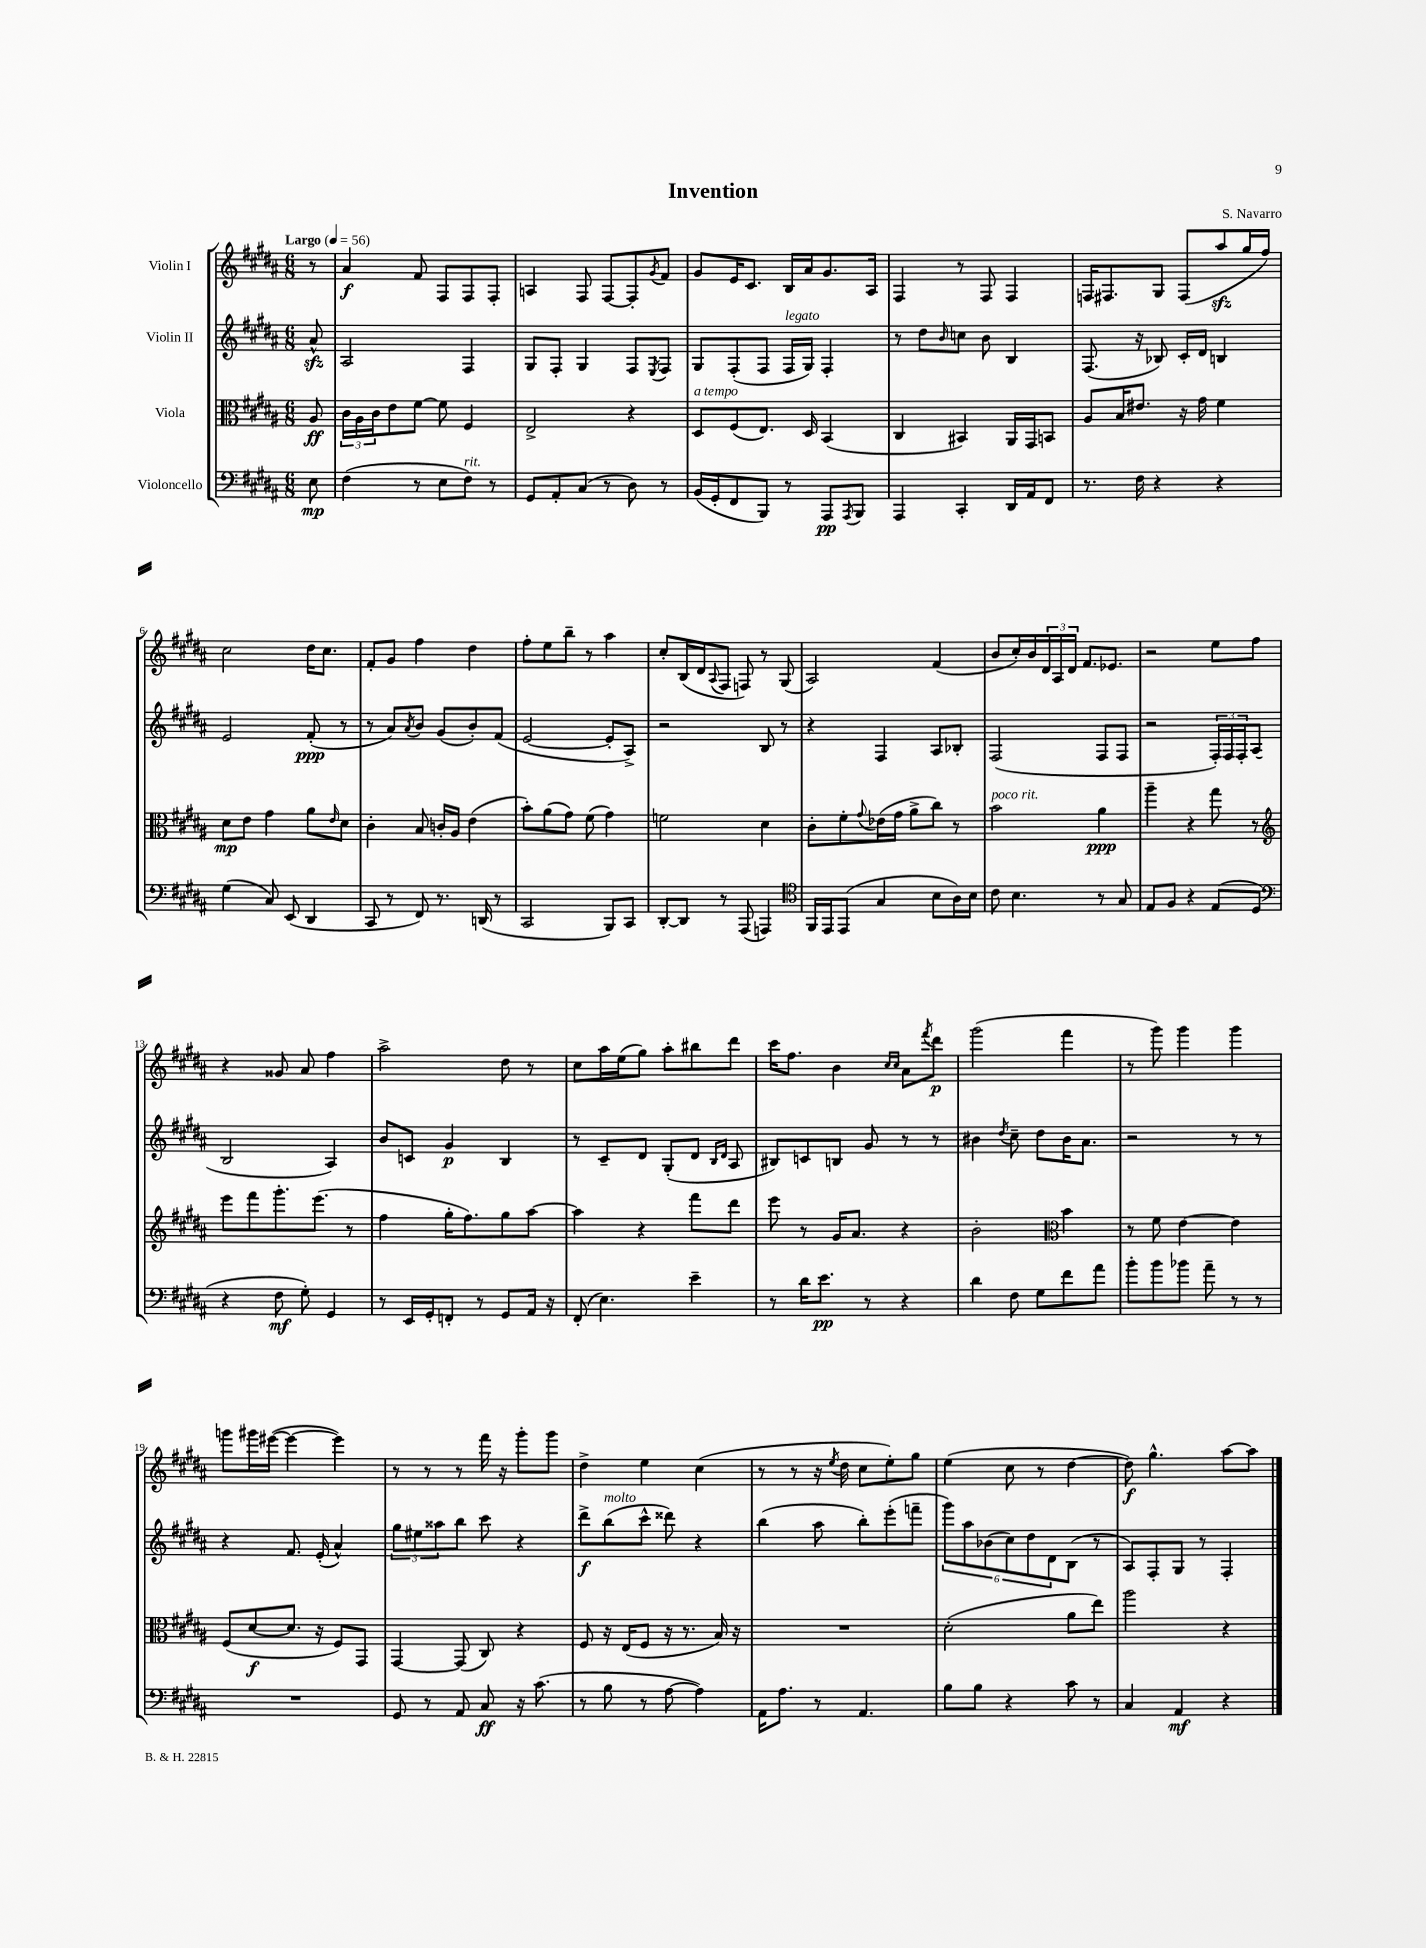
\header { title = "Invention" composer = "S. Navarro" }
<<
\new StaffGroup <<
\new Staff = "s0" \with { instrumentName = "Violin I" } {
    \clef treble \key b \major \numericTimeSignature \time 6/8 \partial 8 \tempo "Largo" 4 = 56
    r8 |
    ais'4\f fis'8 fis8 fis8 fis8-. |
    a4 fis8 fis8~ fis8-. \acciaccatura { gis'8 } fis'8 |
    gis'8 e'16 cis'8. b16 ais'16 gis'8. ais16 |
    fis4 r8 fis8 fis4 |
    f16 fis8. gis8 fis8( ais''8\sfz gis''16 fis''16) |
    cis''2 dis''16 cis''8. |
    fis'8-. gis'8 fis''4 dis''4 |
    fis''8-. e''8 b''8-- r8 ais''4 |
    cis''8-. b16( dis'16 \appoggiatura { ais8 } fis8 f8) r8 gis8( |
    ais2) fis'4( |
    b'8 cis''16-.) b'16 \tuplet 3/2 { dis'16 ais16 dis'16 } fis'8. ees'8. |
    r2 e''8 fis''8 |
    r4 gisis'8 ais'8 fis''4 |
    ais''2-> dis''8 r8 |
    cis''8 ais''16 e''16( gis''8) ais''8-. bis''8 dis'''8 |
    cis'''16 fis''8. b'4 \grace { cis''16 cis''16 } ais'8 \acciaccatura { fis'''8 } dis'''8\p |
    gis'''2( fis'''4 |
    r8 gis'''8) gis'''4 gis'''4 |
    g'''8 gis'''16 eis'''16~( eis'''4~ eis'''4) |
    r8 r8 r8 fis'''16 r16 gis'''8-. gis'''8 |
    dis''4-> e''4 cis''4( |
    r8 r8 r16 \acciaccatura { e''8 } dis''16 cis''8 e''8-.) gis''8 |
    e''4( cis''8 r8 dis''4~ |
    dis''8\f) gis''4.-^ ais''8~ ais''8 \bar "|." |
}
\new Staff = "s1" \with { instrumentName = "Violin II" } {
    \clef treble \key b \major \numericTimeSignature \time 6/8 \partial 8
    ais'8-^\sfz |
    ais2 fis4 |
    gis8 fis8-. gis4 fis8 \acciaccatura { e8 } fis8 |
    gis8 fis8-.( fis8 fis16^\markup { \italic "legato" } gis16) fis4-. |
    r8 dis''8 \grace { b'16 } c''8 b'8 b4 |
    fis8.( r16 bes8) cis'16-. dis'16 b4 |
    e'2 fis'8-.\ppp( r8 |
    r8 ais'8) \acciaccatura { ais'8 } b'8 gis'8( b'8-.) fis'8( |
    e'2~ e'8-. ais8->) |
    r2 b8 r8 |
    r4 fis4 ais8 bes8-. |
    fis2( fis8 fis8 |
    r2 \tuplet 3/2 { fis16-.) fis16 fis16-. } ais8( |
    b2 ais4) |
    b'8 c'8 gis'4\p b4 |
    r8 cis'8-- dis'8 gis8-.( dis'8 \grace { b16 dis'16 } ais8 |
    bis8) c'8 b8 gis'8 r8 r8 |
    bis'4 \acciaccatura { dis''8 } cis''8-- dis''8 bis'16 ais'8. |
    r2 r8 r8 |
    r4 fis'8. e'16-.( ais'4-^) |
    \tuplet 3/2 { gis''8 eis''8 aisis''8 } b''8 cis'''8 r4 |
    dis'''8->\f b''8^\markup { \italic "molto" }( cis'''8-^ disis'''8) r4 |
    b''4( ais''8 b''8-.) e'''8-.( f'''8-- |
    \tuplet 6/4 { gis'''8) ais''8 bes'8( cis''8) dis''8 dis'8 } b8( r8 |
    ais8) fis8-. gis8 r8 fis4-. \bar "|." |
}
\new Staff = "s2" \with { instrumentName = "Viola" } {
    \clef alto \key b \major \numericTimeSignature \time 6/8 \partial 8
    ais8\ff |
    \tuplet 3/2 { cis'16 ais16 cis'16 } e'8 fis'8~ fis'8 fis4 |
    e2-> r4 |
    dis8^\markup { \italic "a tempo" } fis8( e8.) dis16 b,4( |
    cis4 bis,4) ais,16 gis,16 b,8 |
    ais8 b16 eis'8. r16 gis'16 fis'4 |
    dis'8\mp e'8 gis'4 ais'8 \grace { e'16 } dis'8 |
    cis'4-. b8 c'16-. ais16 e'4( |
    b'8-.) ais'8( gis'8) fis'8( gis'4) |
    f'2 dis'4 |
    cis'8-. fis'8-. \appoggiatura { gis'8 } ees'16( gis'16 ais'8-> cis''8) r8 |
    b'2^\markup { \italic "poco rit." } ais'4\ppp |
    ais''4-- r4 gis''8 r8 |
    \clef treble e'''8 fis'''8 gis'''8.-. e'''8.( r8 |
    fis''4 gis''16-. fis''8.) gis''8 ais''8~ |
    ais''4 r4 fis'''8 dis'''8 |
    e'''8 r8 gis'16 ais'8. r4 |
    b'2-. \clef alto b'4 |
    r8 fis'8 e'4~ e'4 |
    fis8( dis'8~\f dis'8. r16 fis8) gis,8 |
    gis,4~ gis,8( cis8) r4 |
    fis8 r16 e16( fis8 r16 r8. b16) r16 |
    R2. |
    dis'2-.( ais'8 e''8) |
    ais''2 r4 \bar "|." |
}
\new Staff = "s3" \with { instrumentName = "Violoncello" } {
    \clef bass \key b \major \numericTimeSignature \time 6/8 \partial 8
    e8\mp |
    fis4( r8 e8 fis8^\markup { \italic "rit." }) r8 |
    gis,8 ais,8-. cis8( r8 dis8) r8 |
    b,16( gis,16-. fis,8 b,,8) r8 ais,,8\pp \acciaccatura { ais,,8 } b,,8 |
    ais,,4 cis,4-. dis,16 ais,16 fis,8 |
    r8. fis16 r4 r4 |
    gis4( cis8) e,8( dis,4 |
    cis,8 r8 fis,8) r8. d,16( r8 |
    cis,2 b,,8) cis,8 |
    dis,8~-. dis,8 r8 ais,,8( a,,4) |
    \clef tenor fis,16 e,16 e,8( gis4 b8 ais16) b16 |
    cis'8 b4. r8 gis8 |
    e8 fis8 r4 e8( dis8 |
    \clef bass r4 fis8\mf gis8-.) gis,4 |
    r8 e,16 gis,16-. f,8-. r8 gis,8 ais,16 r16 |
    fis,8-.( e4.) e'4-- |
    r8 dis'16 e'8.\pp r8 r4 |
    dis'4 fis8 gis8 fis'8 ais'8 |
    b'8-. b'8 bes'8 ais'8-- r8 r8 |
    R2. |
    gis,8 r8 ais,8 cis8\ff r16 cis'8.( |
    r8 b8 r8 ais8~ ais4) |
    ais,16 ais8. r8 ais,4. |
    b8 b8 r4 cis'8 r8 |
    cis4 ais,4\mf r4 \bar "|." |
}
>>
>>
